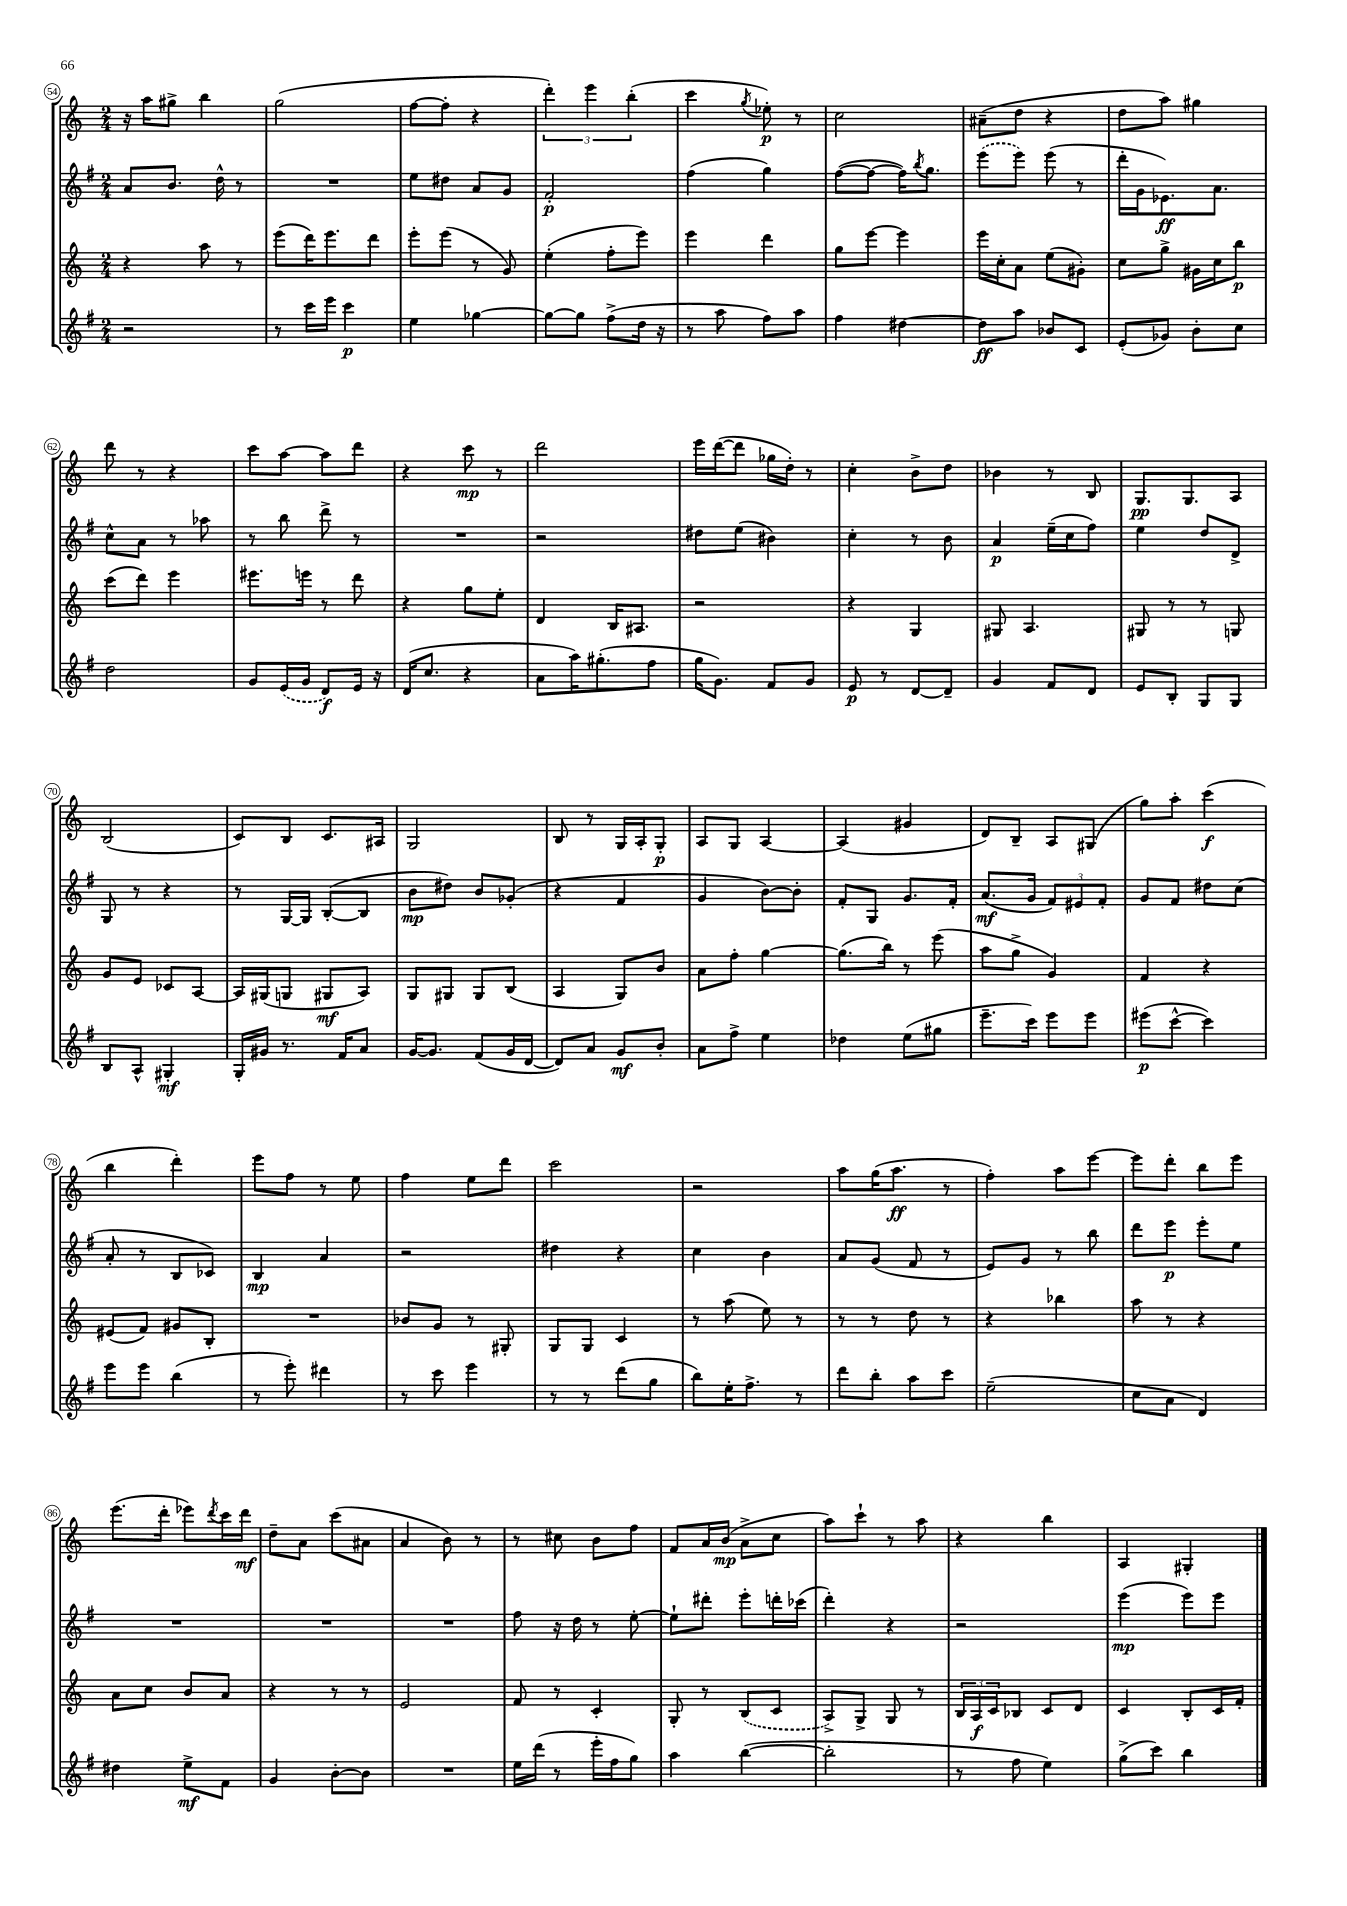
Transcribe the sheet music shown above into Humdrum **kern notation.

**kern	**dynam	**kern	**dynam	**kern	**dynam	**kern	**dynam
*part4	*part4	*part3	*part3	*part2	*part2	*part1	*part1
*staff4	*staff4	*staff3	*staff3	*staff2	*staff2	*staff1	*staff1
*clefG2	*	*clefG2	*	*clefG2	*	*clefG2	*
*k[f#]	*	*k[]	*	*k[f#]	*	*k[]	*
*M2/4	*	*M2/4	*	*M2/4	*	*M2/4	*
=54	=54	=54	=54	=54	=54	=54	=54
2r	.	4r	.	8a/L	.	16r	.
.	.	.	.	.	.	16aa\KL	.
.	.	.	.	8.b/J	.	8gg#X^\J	.
.	.	8aa\	.	.	.	4bb\	.
.	.	.	.	16dd^^\	.	.	.
.	.	8r	.	8r	.	.	.
=55	=55	=55	=55	=55	=55	=55	=55
8r	.	(8eee\L	.	2r	.	(2gg\	.
16ccc\LL	.	16ddd\K)	.	.	.	.	.
16eee\JJ	.	8.eee\	.	.	.	.	.
4ccc\	p	.	.	.	.	.	.
.	.	8ddd\J	.	.	.	.	.
=56	=56	=56	=56	=56	=56	=56	=56
4ee\	.	8eee'\L	.	8ee\L	.	[8ff\L	.
.	.	(8eee\J	.	8dd#X\J	.	8ff'\J]	.
[4gg-X\	.	8r	.	8a/L	.	4r	.
.	.	8g/)	.	8g/J	.	.	.
=57	=57	=57	=57	=57	=57	=57	=57
8gg-\L_	.	(4ee'\	.	2f#'/	p	6ddd'\)	.
8gg-\J]	.	.	.	.	.	.	.
.	.	.	.	.	.	6eee\	.
(8ff#^\L	.	8ff'\L	.	.	.	.	.
.	.	.	.	.	.	(6bb'\	.
16dd\Jk	.	8eee\J)	.	.	.	.	.
16r	.	.	.	.	.	.	.
=58	=58	=58	=58	=58	=58	=58	=58
8r	.	4eee\	.	(4ff#\	.	4ccc\	.
8aa\	.	.	.	.	.	.	.
.	.	.	.	.	.	8qgg/	.
8ff#\L)	.	4ddd\	.	4gg\)	.	8ee-X'\)	p
8aa\J	.	.	.	.	.	8r	.
=59	=59	=59	=59	=59	=59	=59	=59
4ff#\	.	8gg\L	.	([8ff#\L	.	2cc\	.
.	.	[8eee\J	.	8ff#\J_	.	.	.
[4dd#X\	.	4eee\]	.	16ff#\KL])	.	.	.
.	.	.	.	8qbb/	.	.	.
.	.	.	.	8.gg\J	.	.	.
=60	=60	=60	=60	=60	=60	=60	=60
8dd#\L]	ff	16eee\LL	.	(8eee\L	.	(8a#X~\L	.
.	.	16cc'\J	.	.	.	.	.
8aa\J	.	8a\J	.	8eee\J)	.	8dd\J	.
8b-X/L	.	(8ee\L	.	(8eee\	.	4r	.
8c/J	.	8g#X'\J)	.	8r	.	.	.
=61	=61	=61	=61	=61	=61	=61	=61
(8e'/L	.	8cc\L	.	16ddd'\LL	.	8dd\L	.
.	.	.	.	16g\J	.	.	.
8g-X/J)	.	8gg^\J	.	8.e-X\)	ff	8aa\J)	.
8b'\L	.	16g#X\LL	.	.	.	4gg#X\	.
.	.	16cc\J	.	8.a\J	.	.	.
8cc\J	.	8bb\J	p	.	.	.	.
!!LO:LB:g=z
=62	=62	=62	=62	=62	=62	=62	=62
2dd\	.	(8ccc\L	.	8cc^^\L	.	8ddd\	.
.	.	8ddd\J)	.	8a\J	.	8r	.
.	.	4eee\	.	8r	.	4r	.
.	.	.	.	8aa-X\	.	.	.
=63	=63	=63	=63	=63	=63	=63	=63
8g/L	.	8.eee#X\L	.	8r	.	8ccc\L	.
(16e/L	.	.	.	8bb\	.	[8aa\J	.
16g/JJ	.	16eeen\Jk	.	.	.	.	.
8d/L)	f	8r	.	8ddd^\	.	8aa\L]	.
16e/Jk	.	8ddd\	.	8r	.	8ddd\J	.
16r	.	.	.	.	.	.	.
=64	=64	=64	=64	=64	=64	=64	=64
(16d/KL	.	4r	.	2r	.	4r	.
8.cc/J	.	.	.	.	.	.	.
4r	.	8gg\L	.	.	.	8ccc\	mp
.	.	8ee'\J	.	.	.	8r	.
=65	=65	=65	=65	=65	=65	=65	=65
8a\L	.	4d/	.	2r	.	2ddd\	.
16aa\K)	.	.	.	.	.	.	.
(8.gg#X'\	.	.	.	.	.	.	.
.	.	16B/KL	.	.	.	.	.
.	.	8.A#X/J	.	.	.	.	.
8ff#\J	.	.	.	.	.	.	.
=66	=66	=66	=66	=66	=66	=66	=66
16gg\KL	.	2r	.	8dd#X\L	.	16eee\LL	.
8.g\J)	.	.	.	.	.	([16ddd\J	.
.	.	.	.	(8ee\J	.	8ddd\J]	.
8f#/L	.	.	.	4b#X\)	.	16gg-X\LL	.
.	.	.	.	.	.	16dd'\JJ)	.
8g/J	.	.	.	.	.	8r	.
=67	=67	=67	=67	=67	=67	=67	=67
8e/	p	4r	.	4cc'\	.	4cc'\	.
8r	.	.	.	.	.	.	.
[8d/L	.	4G/	.	8r	.	8b^\L	.
8d~/J]	.	.	.	8b\	.	8dd\J	.
=68	=68	=68	=68	=68	=68	=68	=68
4g/	.	8G#X/	.	4a/	p	4b-X\	.
.	.	4.A/	.	.	.	.	.
8f#/L	.	.	.	(16ee~\LL	.	8r	.
.	.	.	.	16cc\J	.	.	.
8d/J	.	.	.	8ff#\J)	.	8B/	.
=69	=69	=69	=69	=69	=69	=69	=69
8e/L	.	8G#X/	.	4ee\	.	8.G/L	pp
8B'/J	.	8r	.	.	.	.	.
.	.	.	.	.	.	8.G/	.
8G/L	.	8r	.	8dd/L	.	.	.
8G/J	.	8Gn/	.	8d^/J	.	8A/J	.
!!LO:LB:g=z
=70	=70	=70	=70	=70	=70	=70	=70
8B/L	.	8g/L	.	8G/	.	(2B/	.
8A^^/J	.	8e/J	.	8r	.	.	.
4G#X'/	mf	8c-X/L	.	4r	.	.	.
.	.	[8A/J	.	.	.	.	.
=71	=71	=71	=71	=71	=71	=71	=71
16G'/LL	.	16A/LL]	.	8r	.	8c/L)	.
16g#X/JJ	.	(16G#X/J	.	.	.	.	.
8.r	.	8Gn/J	.	[16G/LL	.	8B/J	.
.	.	.	.	16G/JJ]	.	.	.
.	.	8G#X/L	mf	([8B'/L	.	8.c/L	.
16f#/KL	.	.	.	.	.	.	.
8a/J	.	8A/J)	.	8B/J]	.	.	.
.	.	.	.	.	.	16A#X/Jk	.
=72	=72	=72	=72	=72	=72	=72	=72
[16g/KL	.	8G/L	.	8b\L	mp	2G/	.
8.g/J]	.	.	.	.	.	.	.
.	.	8G#X/J	.	8dd#X\J)	.	.	.
(8f#/L	.	8G#/L	.	8b/L	.	.	.
16g/L	.	(8B/J	.	(8g-X'/J	.	.	.
[16d/JJ	.	.	.	.	.	.	.
=73	=73	=73	=73	=73	=73	=73	=73
8d/L])	.	4A/	.	4r	.	8B/	.
8a/J	.	.	.	.	.	8r	.
8g/L	mf	8G/L)	.	4f#/	.	16G/LL	.
.	.	.	.	.	.	16A'/J	.
8b'/J	.	8b/J	.	.	.	8G'/J	p
=74	=74	=74	=74	=74	=74	=74	=74
8a\L	.	8a\L	.	4g/	.	8A/L	.
8ff#^\J	.	8ff'\J	.	.	.	8G/J	.
4ee\	.	[4gg\	.	[8b\L)	.	[4A/	.
.	.	.	.	8b'\J]	.	.	.
=75	=75	=75	=75	=75	=75	=75	=75
4dd-X\	.	(8.gg\L]	.	8f#'/L	.	(4A/]	.
.	.	.	.	8G/J	.	.	.
.	.	16bb\Jk)	.	.	.	.	.
(8ee\L	.	8r	.	8.g/L	.	4g#X/	.
8gg#X\J	.	(8eee\	.	.	.	.	.
.	.	.	.	16f#'/Jk	.	.	.
=76	=76	=76	=76	=76	=76	=76	=76
8.eee~\L	.	8aa\L	.	(8.a/L	mf	8d/L)	.
.	.	8gg^\J	.	.	.	8B~/J	.
16ccc\Jk)	.	.	.	16g/Jk	.	.	.
8eee\L	.	4g/)	.	12f#/L)	.	8A/L	.
.	.	.	.	12e#X/	.	.	.
8eee\J	.	.	.	.	.	(8G#X/J	.
.	.	.	.	12f#'/J	.	.	.
=77	=77	=77	=77	=77	=77	=77	=77
(8eee#X\L	p	4f/	.	8g/L	.	8gg\L)	.
[8ccc^^\J	.	.	.	8f#/J	.	8aa'\J	.
4ccc\])	.	4r	.	8dd#X\L	.	(4ccc\	f
.	.	.	.	(8cc\J	.	.	.
!!LO:LB:g=z
=78	=78	=78	=78	=78	=78	=78	=78
8eee\L	.	(8e#X/L	.	8a'/	.	4bb\	.
8eee\J	.	8f/J)	.	8r	.	.	.
(4bb\	.	8g#X/L	.	8B/L	.	4ddd'\)	.
.	.	8B'/J	.	8c-X/J)	.	.	.
=79	=79	=79	=79	=79	=79	=79	=79
8r	.	2r	.	4B/	mp	8eee\L	.
8eee'\)	.	.	.	.	.	8ff\J	.
4ddd#X\	.	.	.	4a/	.	8r	.
.	.	.	.	.	.	8ee\	.
=80	=80	=80	=80	=80	=80	=80	=80
8r	.	8b-X/L	.	2r	.	4ff\	.
8ccc\	.	8g/J	.	.	.	.	.
4eee\	.	8r	.	.	.	8ee\L	.
.	.	8G#X'/	.	.	.	8ddd\J	.
=81	=81	=81	=81	=81	=81	=81	=81
8r	.	8G/L	.	4dd#X\	.	2ccc\	.
8r	.	8G/J	.	.	.	.	.
(8ddd\L	.	4c/	.	4r	.	.	.
8gg\J	.	.	.	.	.	.	.
=82	=82	=82	=82	=82	=82	=82	=82
8bb\L)	.	8r	.	4cc\	.	2r	.
16ee'\K	.	(8aa\	.	.	.	.	.
8.ff#^\J	.	.	.	.	.	.	.
.	.	8ee\)	.	4b\	.	.	.
8r	.	8r	.	.	.	.	.
=83	=83	=83	=83	=83	=83	=83	=83
8ddd\L	.	8r	.	8a/L	.	8aa\L	.
8bb'\J	.	8r	.	(8g/J	.	(16gg\K	.
.	.	.	.	.	.	8.aa\J	ff
8aa\L	.	8dd\	.	8f#/	.	.	.
8ccc\J	.	8r	.	8r	.	8r	.
=84	=84	=84	=84	=84	=84	=84	=84
(2ee~\	.	4r	.	8e/L)	.	4ff'\)	.
.	.	.	.	8g/J	.	.	.
.	.	4bb-X\	.	8r	.	8aa\L	.
.	.	.	.	8bb\	.	[8eee\J	.
=85	=85	=85	=85	=85	=85	=85	=85
8cc\L	.	8aa\	.	8ddd\L	.	8eee\L]	.
8a\J	.	8r	.	8eee\J	p	8ddd'\J	.
4d/)	.	4r	.	8eee'\L	.	8bb\L	.
.	.	.	.	8ee\J	.	8eee\J	.
!!LO:LB:g=z
=86	=86	=86	=86	=86	=86	=86	=86
4dd#X\	.	8a\L	.	2r	.	(8.eee\L	.
.	.	8cc\J	.	.	.	.	.
.	.	.	.	.	.	16ddd'\Jk	.
8ee^\L	mf	8b/L	.	.	.	8eee-X\L)	.
.	.	.	.	.	.	8qddd/	.
8f#\J	.	8a/J	.	.	.	16ccc\L	.
.	.	.	.	.	.	16ddd\JJ	mf
=87	=87	=87	=87	=87	=87	=87	=87
4g/	.	4r	.	2r	.	8dd~\L	.
.	.	.	.	.	.	8a\J	.
[8b'\L	.	8r	.	.	.	(8ccc\L	.
8b\J]	.	8r	.	.	.	8a#X\J	.
=88	=88	=88	=88	=88	=88	=88	=88
2r	.	2e/	.	2r	.	4a/	.
.	.	.	.	.	.	8b\)	.
.	.	.	.	.	.	8r	.
=89	=89	=89	=89	=89	=89	=89	=89
16ee\LL	.	8f/	.	8ff#\	.	8r	.
(16ddd\JJ	.	.	.	.	.	.	.
8r	.	8r	.	16r	.	8cc#X\	.
.	.	.	.	16dd\	.	.	.
16eee'\LL	.	4c'/	.	8r	.	8b\L	.
16ff#\J	.	.	.	.	.	.	.
8gg\J)	.	.	.	[8ee'\	.	8ff\J	.
=90	=90	=90	=90	=90	=90	=90	=90
4aa\	.	8G'/	.	8ee`\L]	.	8f/L	.
.	.	8r	.	8ddd#X'\J	.	16a/L	.
.	.	.	.	.	.	(16b/JJ	mp
([4bb\	.	(8B/L	.	8eee'\L	.	8a^\L	.
.	.	8c/J	.	16dddn'\L	.	8cc\J	.
.	.	.	.	(16ccc-X\JJ	.	.	.
=91	=91	=91	=91	=91	=91	=91	=91
2bb'\]	.	8A^/L)	.	4ddd'\)	.	8aa\L)	.
.	.	8G^/J	.	.	.	8ccc`\J	.
.	.	8G/	.	4r	.	8r	.
.	.	8r	.	.	.	8aa\	.
=92	=92	=92	=92	=92	=92	=92	=92
8r	.	24B/LL	.	2r	.	4r	.
.	.	24A/	f	.	.	.	.
.	.	24c/J	.	.	.	.	.
8ff#\	.	8B-X/J	.	.	.	.	.
4ee\)	.	8c/L	.	.	.	4bb\	.
.	.	8d/J	.	.	.	.	.
=93	=93	=93	=93	=93	=93	=93	=93
(8gg^\L	.	4c/	.	(4eee\	mp	4A/	.
8ccc\J)	.	.	.	.	.	.	.
4bb\	.	8B'/L	.	8eee\L)	.	4G#X'/	.
.	.	16c/L	.	8eee\J	.	.	.
.	.	16f'/JJ	.	.	.	.	.
==	==	==	==	==	==	==	==
*-	*-	*-	*-	*-	*-	*-	*-
